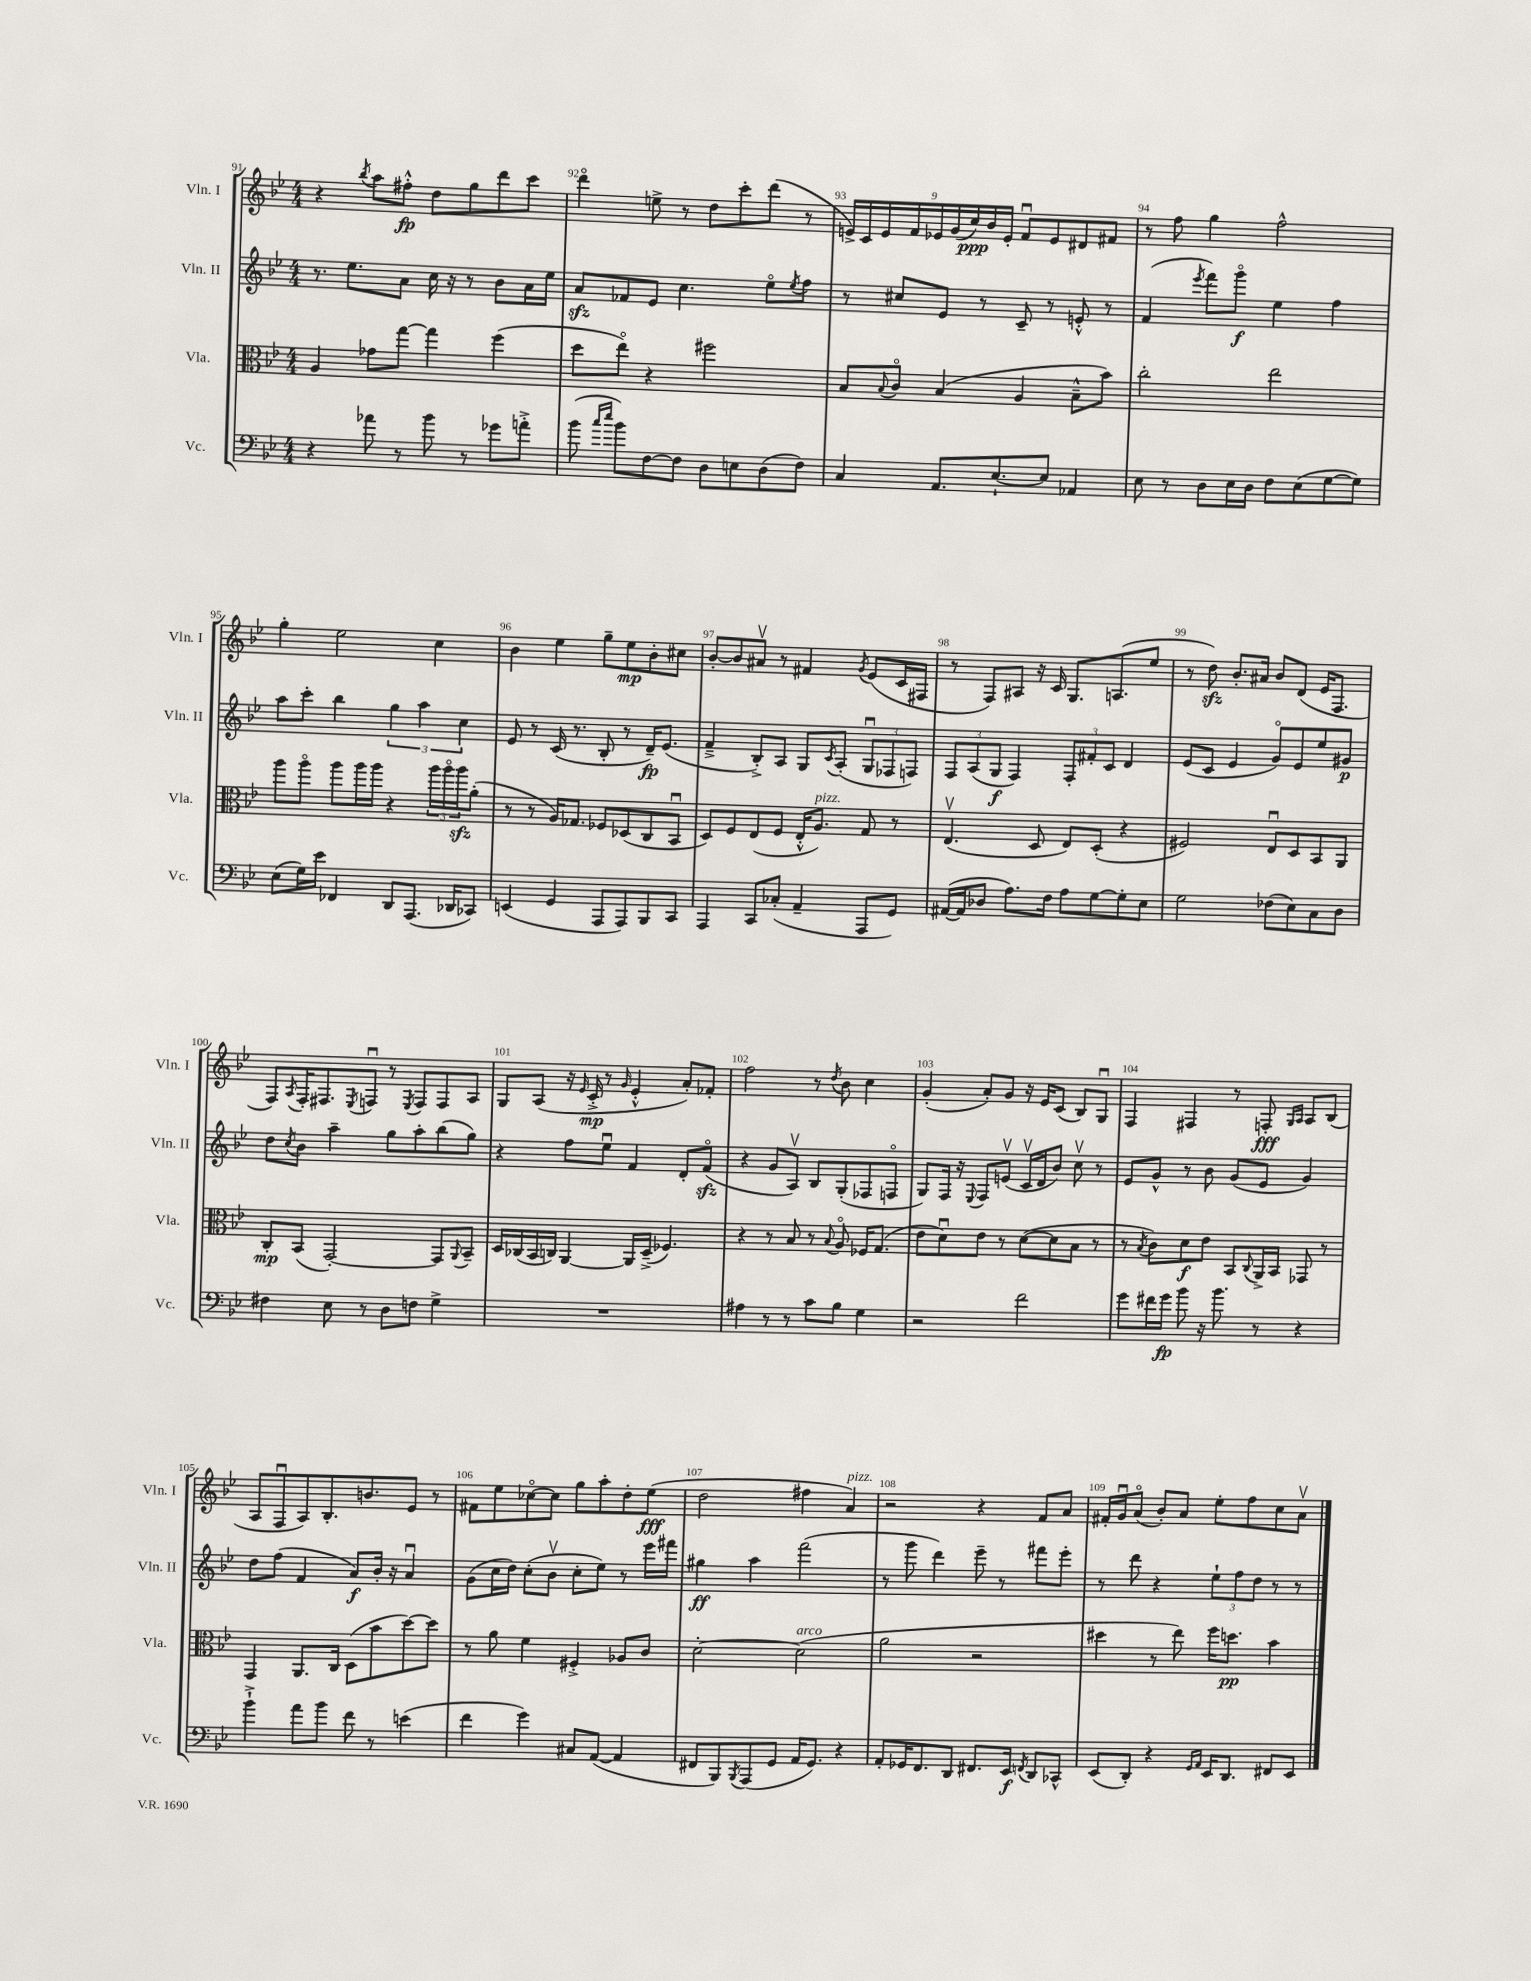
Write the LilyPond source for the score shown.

<<
\new StaffGroup <<
\new Staff = "s0" \with { instrumentName = "Vln. I" shortInstrumentName = "Vln. I" } {
    \clef treble \key bes \major \numericTimeSignature \time 4/4
    r4 \acciaccatura { bes''8 } a''8 fis''8-.-^\fp d''8 g''8 d'''8 c'''8 |
    d'''4\flageolet e''8-> r8 d''8 c'''8-. d'''8( r8 |
    \tuplet 9/8 { e'16->) c'16 e'16 f'16 ees'16 g'16( c''16\ppp) bes'16 ees'16-. } f'8\downbow ees'8 dis'8 fis'8 |
    r8 f''8 g''4 f''2-^ |
    g''4-. ees''2 c''4 |
    bes'4 ees''4 g''8-- ees''8\mp bes'8-. cis''8 |
    bes'8~-. bes'8 ais'8\upbow r8 fis'4 \acciaccatura { g'8 } ees'8( c'16 fis16 |
    r8 f8) ais8 r16 c'16 g8. a8.( ees''8 |
    r8 d''8\sfz) bes'8.-. ais'16 bes'8 d'8( ees'16 f8. |
    f8) \acciaccatura { a8 } f16-. fis8. \acciaccatura { ees8 } f8\downbow r8 \acciaccatura { ees8 } f8 f8 a8 |
    g8 a8( r16 \grace { ees'16 } c'16-.->\mp r8 \grace { g'16 } ees'4-.-^ a'8-.) fes'8-. |
    f''2 r8 \acciaccatura { d''8 } bes'8 c''4 |
    g'4-.( a'8-.) g'8 r16 ees'16 c'8( bes8) g8\downbow |
    f4 fis4 r8 f8-.\fff \grace { g16 a16 } a8 bes8( |
    a8 f8\downbow a8) bes8.-. b'8. ees'8 r8 |
    fis'8 ees''8 ces''8~\flageolet ces''8 g''8 a''8-. d''8-. ees''8\fff( |
    d''2 fis''4 a'4^\markup { \italic "pizz." }) |
    r2 r4 f'8 a'8 |
    fis'16-. g'16\downbow a'8\flageolet( bes'8-.) a'8 ees''8-. f''8 c''8 a'8\upbow \bar "|." |
}
\new Staff = "s1" \with { instrumentName = "Vln. II" shortInstrumentName = "Vln. II" } {
    \clef treble \key bes \major \numericTimeSignature \time 4/4
    r8. ees''8. a'8 c''16 r16 r8 bes'8 a'16 ees''16 |
    a'8\sfz fes'8 ees'8 c''4. ees''8\flageolet \acciaccatura { ees''8 } f''8 |
    r8 cis''8 ees'8 r8 c'8-- r8 e'8-.-^ r8 |
    f'4( \acciaccatura { ees'''8 } f'''8) g'''8\flageolet\f ees''4 f''4 |
    a''8 c'''8-. bes''4 \tuplet 3/2 { g''4 a''4 c''4 } |
    ees'8 r8 c'16( r8. bes8-. r8 d'16--\fp) ees'8.( |
    f'4---> bes8-.->) a8 g8 \acciaccatura { c'8 } a8-.( \tuplet 3/2 { g8\downbow fes8 f8) } |
    \tuplet 3/2 { f8 a8( g8\f } f4) \tuplet 3/2 { f8-. fis'8-. c'8 } d'4 |
    ees'8( c'8 ees'4 g'8\flageolet) ees'8 ees''8 gis'8\p |
    d''8 \acciaccatura { c''8 } bes'8 a''4-- g''8 a''8-. bes''8( g''8) |
    r4 f''8 ees''8\downbow f'4 d'8-. f'8\flageolet\sfz( |
    r4 g'8 a8\upbow) bes8 g8-.( fes8 f8\flageolet |
    g8) f16 r16 \appoggiatura { ees8 } f8 e'8\upbow( c'16\upbow d'16 bes'8) c''8\upbow r8 |
    ees'8 g'8-^ r8 bes'8 g'8( ees'8 g'4) |
    d''8 f''8( f'4 a'8\f) bes'16-. r16 a'4\downbow |
    g'8( c''16 d''16) c''8-.( bes'8\upbow c''8-. ees''8) r8 ees'''16 fis'''16 |
    gis''4\ff a''4 f'''2( |
    r8 g'''8 d'''4) ees'''8-- r8 fis'''8 ees'''8-. |
    r8 d'''8 r4 \tuplet 3/2 { ees''8-! f''8 d''8 } r8 r8 \bar "|." |
}
\new Staff = "s2" \with { instrumentName = "Vla." shortInstrumentName = "Vla." } {
    \clef alto \key bes \major \numericTimeSignature \time 4/4
    a4 ges'8 g''8~ g''4 f''4( |
    d''8 ees''8\flageolet) r4 fis''2 |
    bes8 \appoggiatura { bes8 } c'8\flageolet bes4( a4 bes8---^ bes'8) |
    c''2-. ees''2 |
    a''8 a''8\flageolet a''8 a''16 a''16 r4 \tuplet 3/2 { a''16 a''16\flageolet a''16\sfz } a'8-.( |
    r8 r8 a16) ges8. fes8 des8( c8 bes,8\downbow |
    d8) f8 ees8( f8 ees16-.-^ a8.^\markup { \italic "pizz." }) g8 r8 |
    ees4.\upbow( d8 ees8) d8-.( r4 |
    fis2) ees8\downbow d8 bes,8 a,8 |
    c8-.\mp bes,8( g,2~-.) g,8 \appoggiatura { a,8 } bes,8-- |
    d16 ces16( bes,16 c16) a,4~ a,16 d16--->( fes4.) |
    r4 r8 bes8 r8 \appoggiatura { bes8 } a8\flageolet fes16 g8.( |
    ees'8 d'8\downbow) ees'8 r8 d'8~( d'8 bes8 r8 |
    r8 \acciaccatura { bes8 } c'8) d'8\f ees'8 bes,8 \appoggiatura { c8 } a,16-> bes,16 ges,8 r8 |
    g,4 a,8. c16 d8( bes'8 d''8~) d''8 |
    r8 a'8 f'4 fis4-.-> aes8 c'8 |
    d'2~-. d'2^\markup { \italic "arco" }( |
    a'2 r2 |
    dis''4 r8 ees''8) f''16 d''8.\pp bes'4 \bar "|." |
}
\new Staff = "s3" \with { instrumentName = "Vc." shortInstrumentName = "Vc." } {
    \clef bass \key bes \major \numericTimeSignature \time 4/4
    r4 aes'8 r8 bes'8 r8 ges'8 a'8-.-> |
    bes'8( \grace { c''16 ees''16 } bes'8) f8~ f8 d8 e8 d8( f8) |
    c4 a,8. ees8.~-! ees8 aes,4 |
    ees8 r8 d8 ees16 d16 f8 ees8( g8~ g8) |
    ees8( g16) ees'16 fes,4 d,8 a,,8.( des,16 ces,8) |
    e,4( g,4 a,,8 a,,8) bes,,8 c,8 |
    a,,4 c,8 ces8-.( a,4-- a,,8 g,8) |
    ais,16~( ais,16 des8 a8.) f16 a8 g8~ g8-. ees8 |
    g2 fes8( ees8) c8 d8 |
    fis4 ees8 r8 d8 f8 g4-> |
    R1 |
    ais4 r8 r8 c'8 bes8 g4 |
    r2 f'2 |
    g'8 fis'16 g'16\fp bes'8 r16 bes'8. r8 r4 |
    bes'4-!-> a'8 bes'8 f'8 r8 e'4( |
    f'4 g'4) cis8 a,8~( a,4 |
    fis,8 bes,,8) \acciaccatura { bes,,8 } a,,8( g,8 a,16 g,8.) r4 |
    a,8-. ges,16 f,8. d,8 fis,8. ees,16\f \acciaccatura { f,8 } d,8 ces,8-^ |
    ees,8( d,8-.) r4 \grace { g,16 a,16 } ees,16 d,8. fis,8 ees,8 \bar "|." |
}
>>
>>
\layout { \context { \Score currentBarNumber = #91 \override BarNumber.break-visibility = ##(#f #t #t) barNumberVisibility = #all-bar-numbers-visible } }
